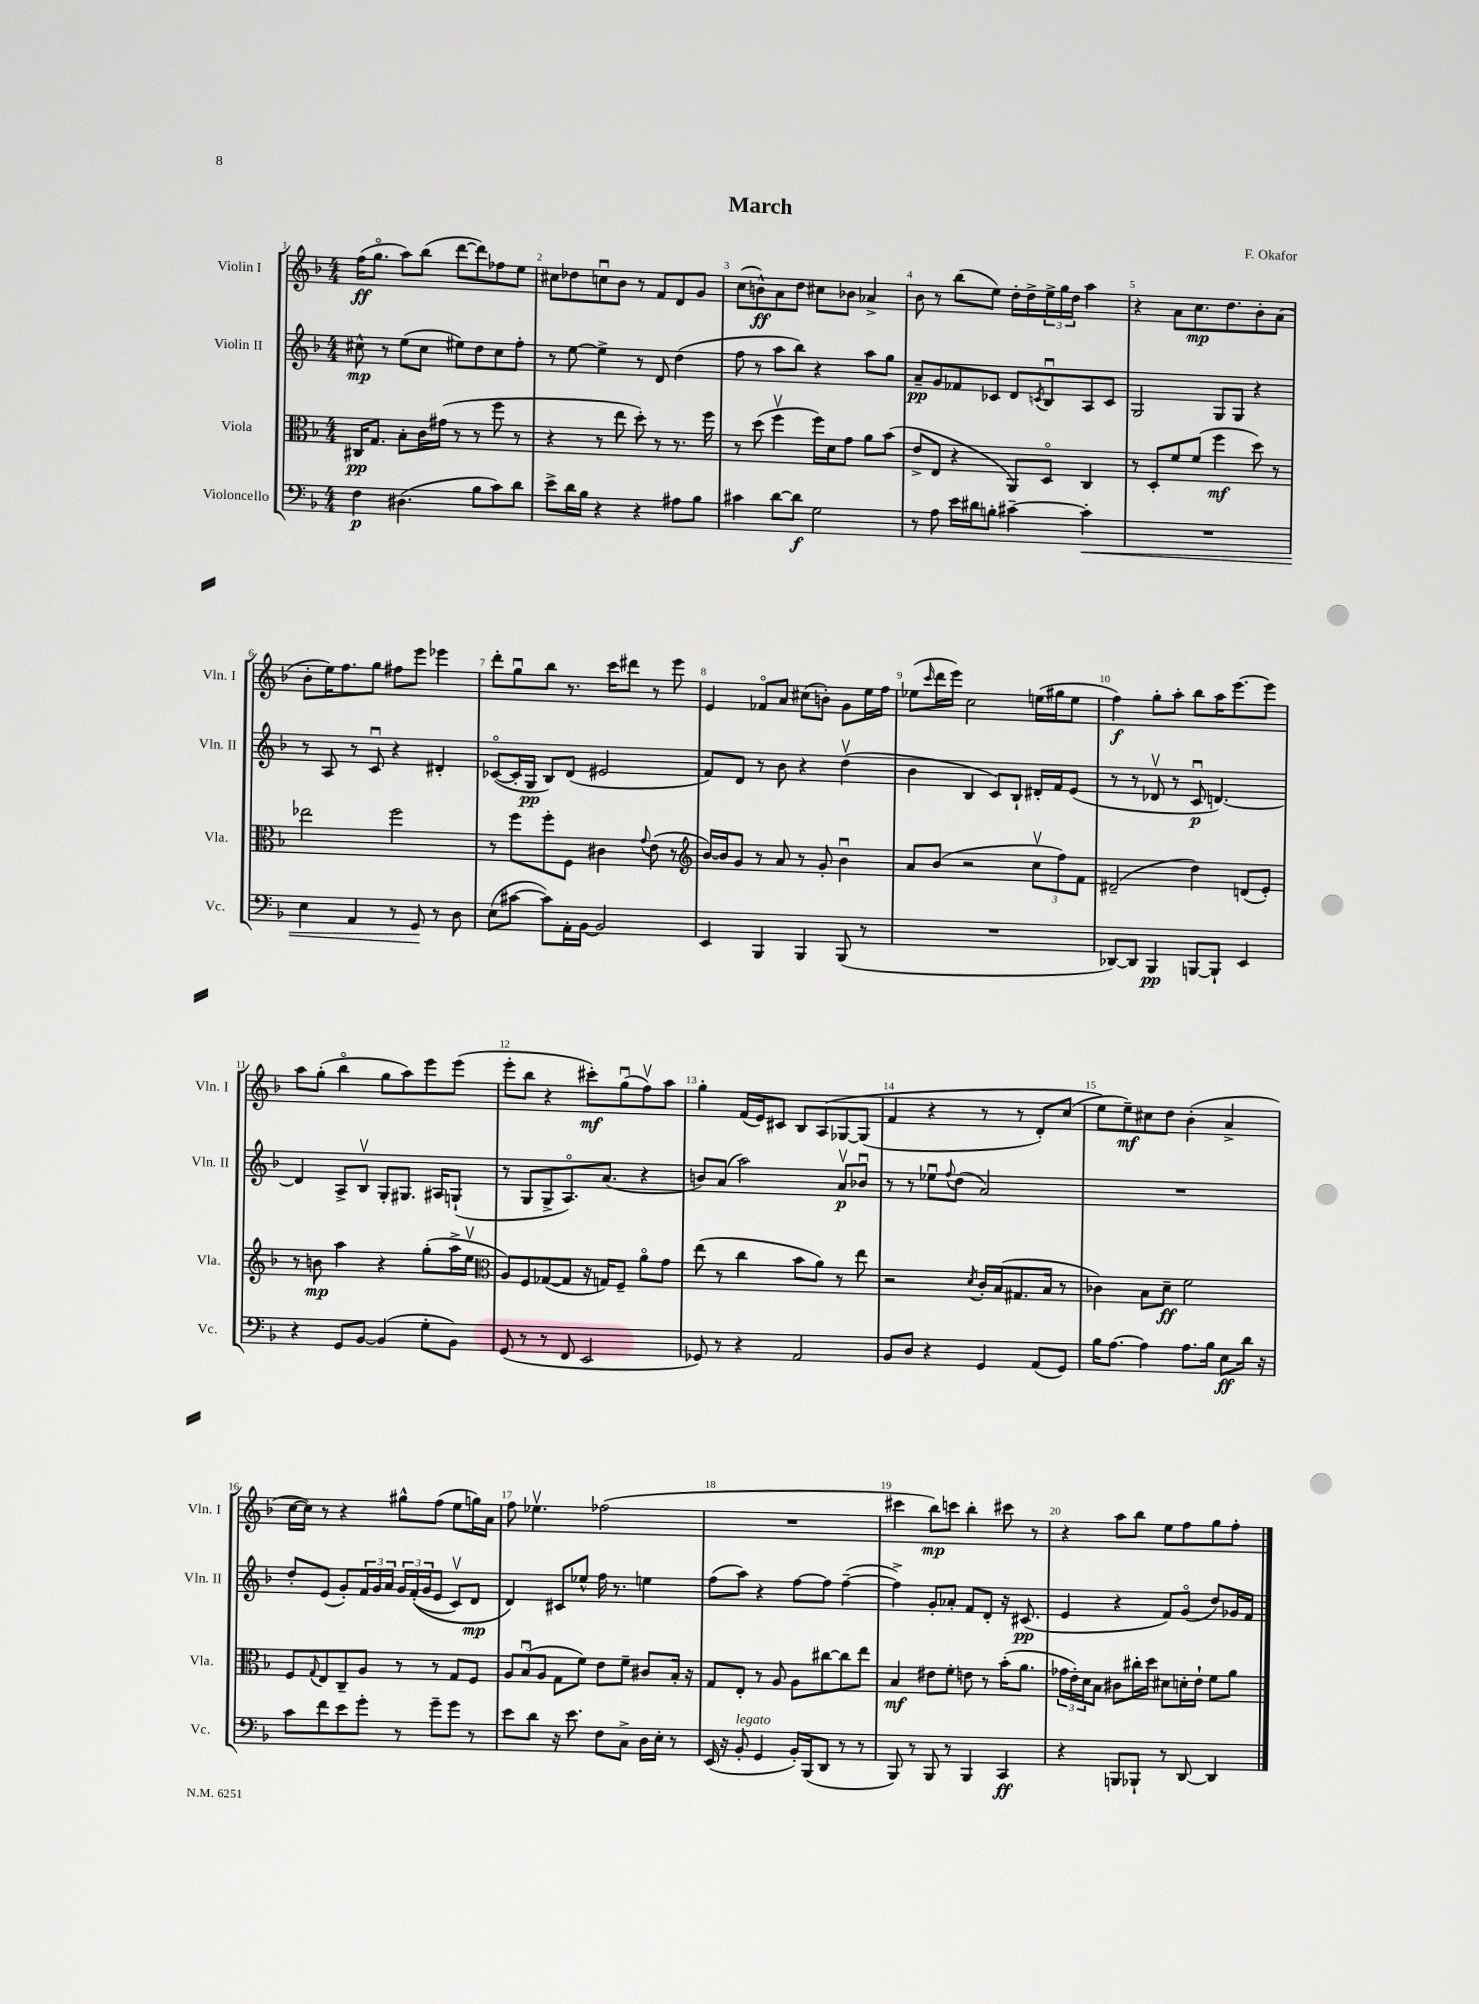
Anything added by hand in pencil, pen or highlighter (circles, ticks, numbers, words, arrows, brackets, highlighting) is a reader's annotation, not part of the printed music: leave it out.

**kern	**kern	**kern	**kern
*staff4	*staff3	*staff2	*staff1
*clefF4	*clefC3	*clefG2	*clefG2
*k[b-]	*k[b-]	*k[b-]	*k[b-]
*M4/4	*M4/4	*M4/4	*M4/4
4F	16C#	8cc#^^	(16ff
.	8.G	.	8.ggo
.	.	8r	.
(4.D#	8B-'	(8ee	8aa)
.	16c	8cc#	(8bb-
.	(16g#	.	.
.	8r	8ee#)	[8ddd
8B-	8r	8dd	8ddd])
8c)	8ff	8cc#	8ff-
8d	8r	8ff'	8ee
=	=	=	=
8e^	4r	8r	8cc#
16d	.	[8ee	8dd-
16B-	.	.	.
4r	8r	4ee^]	8ccu
.	8ee	.	8b-
4r	8dd')	8r	8r
.	8r	8d	8f
8A#	8.r	(4dd	8d
8B-	.	.	8g
.	16ff	.	.
=	=	=	=
4c#	8r	8ff	(8cc
.	(8dd	8r	8b^^)
[8d	4ffv	8aa	8a
8d]	.	8bb-)	8dd
2G	16ff)	4r	8cc#
.	16d	.	.
.	8g	.	8b-
.	8a	8aa	4a-^
.	(8b-	8gg	.
=	=	=	=
8r	8e^	8a~	8b-
8A	8E	8g	8r
16e	4r	8f-	(8bb-
16d#	.	.	.
8B'	.	8c-	8ee)
[4c#~	8AA)	8d	16dd'
.	.	.	16dd^
.	.	8qc	.
.	8Do	8B-u	24ee^
.	.	.	24gg
.	.	.	24dd
4c#']	4C	8A	4aa
.	.	8c	.
=	=	=	=
1r	8r	2G	4r
.	8D'	.	.
.	8f	.	8a
.	(8f	.	8.cc
.	4ff	8G	.
.	.	.	8.dd
.	.	8G	.
.	8dd)	4r	8b-'
.	8r	.	(8a
=	=	=	=
4E	2ee-	8r	8b-'
.	.	8A	16ee)
.	.	.	8.ff
4AA	.	8r	.
.	.	8cu	8gg
8r	2ff	4r	8ff#
8GG	.	.	8eee
8r	.	4d#'	4eee-
8D	.	.	.
=	=	=	=
(8E	8r	([8c-o	8ddd'
[8c#	8ff	16c-']	8ggu
.	.	16G	.
8c#])	8ff'	8B-)	8bb-
16AA'	8F	(8d	8.r
[16BB-	.	.	.
2BB-]	4c#	2e#	.
.	.	.	16ccc
.	.	.	8ddd#
.	8qqg	.	.
.	(8e	.	8r
.	8r	.	8eee
=	=	=	=
*	*clefG2	*	*
4EE	[16b-)	8f)	4e
.	16b-]	.	.
.	8g	8d	.
4BBB-	8r	8r	8f-o
.	8a	8b-	8a
4BBB-	8r	4r	(8cc#
.	8g'	.	8b')
(8BBB-	4b-u	(4ddv	8g
8r	.	.	16ee
.	.	.	16ff
=	=	=	=
1r	8a	4b-	(8ee-
.	.	.	16qqccc
.	(8b-	.	16ddd
.	.	.	16eee)
.	2r	4B-	2cc
.	.	8c)	.
.	.	8B-`	.
.	12ccv	16d#'	(16ee
.	.	16f	16gg#
.	12ff)	.	.
.	.	(8e	8ee
.	12f	.	.
=	=	=	=
[8DD-)	(2d#~	8r	4ff)
8DD-]	.	8r	.
4BBB-	.	8d-v	8gg'
.	.	8r	8aa'
[8BBB	4dd)	8cu	8bb-
8BBB`]	.	[4.d)	16aa
.	.	.	[8.eee
4EE	(8d	.	.
.	8e')	.	8eee]
=	=	=	=
4r	8r	4d]	8aa
.	8b	.	(8gg'
8GG	4aa	8A^	4bb-o
[8BB-	.	8B-v	.
(4BB-]	4r	8G'	8gg
.	.	8.G#	8aa)
8G'	(8gg'	.	8eee
.	.	16A#	.
8BB-)	16aa^	(8G`	(8eee
.	16eev	.	.
=	=	=	=
*	*clefC3	*	*
(8GG	8A)	8r	8eee'
8r	8F	8G	8bb-
8r	([8G-	8G^	4r
8FF	8G-]	8.Ao)	.
2EE	16r	.	8ccc#')
.	16G)	(8.a	.
.	8F~	.	(8ggu
.	8ao	4r	8ffv)
.	8g	.	8aa
=	=	=	=
8GG-)	(8ee	8b)	4gg'
8r	8r	(8a	.
4r	4cc	2aa)	(16f
.	.	.	16e)
.	.	.	8c#
2AA	8b-	.	8B-
.	8a)	.	&(8A
.	8r	8av	[8G-
.	8ee	8b-u	(8G-]
=	=	=	=
8BB-	2r	8r	4f
8D	.	8r	.
4r	.	8ee-u	4r
.	.	8qqff	.
.	.	(8dd	.
.	8qd	.	.
4GG	16c'	2a)	8r
.	(16B-	.	.
.	8.G#	.	8r
(8AA	.	.	8d')
.	16B-	.	.
8GG)	8r	.	(8cc
=	=	=	=
16B-	4c-)	1r	8ee&)
[8.A	.	.	.
.	.	.	8ee~)
4A]	8B-	.	8cc#
.	8d~	.	8dd
8.A	2f	.	(4b-'
16B-	.	.	.
8E	.	.	4a^
16d	.	.	.
16r	.	.	.
=	=	=	=
8c	8F	8dd'	[16cc
.	.	.	16cc])
.	8qqG	.	.
8f	8E	(8e	8r
8e	8C~	8g')	4r
8g'	8A	24f	.
.	.	24g	.
.	.	24a	.
8r	8r	24g	8gg#^^
.	.	&((24f'	.
.	.	24g	.
8g~	8r	8e	(8ff
8g	8G	8cv)	8ee
8r	8F	8d	16gg)
.	.	.	16a
=	=	=	=
8e	12A	4d&)	8ff
.	(12B-u	.	.
8d	.	.	4.ee-v
.	12A	.	.
16r	8G	8c#	.
8.e	.	.	.
.	8f)	8ee-^^	.
8F	8e	16ff	(2ff-
.	.	8.r	.
8C^	8f~	.	.
16D	8c#	4ee	.
16E'	.	.	.
8r	16B-'	.	.
.	16r	.	.
=	=	=	=
(16EE	8G	(8ff	1r
16r	.	.	.
8BB-'	8E'	8aa)	.
4GG	8r	4r	.
.	8A	.	.
16BB-')	8A	[8ff	.
(16BBB-	.	.	.
8DD	[8cc#	8ff]	.
8r	8cc#]	([4ff~	.
8r	8ee	.	.
=	=	=	=
8BBB-)	4B-	4ff^])	4ccc#
8r	.	.	.
8BBB-	8e#	8g'	8bb-)
8r	8f'	8a-'	8ccc
4BBB-	8e	8f	4bb-'
.	8r	8d'	.
4CC	(16b-'	16r	8ccc#
.	8.a	(8.c#	.
.	.	.	8r
=	=	=	=
4r	24g-	4e	4r
.	24e')	.	.
.	24d	.	.
.	8B-	.	.
8BBB	8c#	4r	8aa
8BBB-`	16cc#'	.	8bb-
.	16dd	.	.
8r	8d#	8f)	8ee
[8DD	16d'	(8go	8ff
.	16e`	.	.
4DD]	8f	8dd)	8gg
.	8a	16g-	8ff'
.	.	16f	.
==	==	==	==
*-	*-	*-	*-
